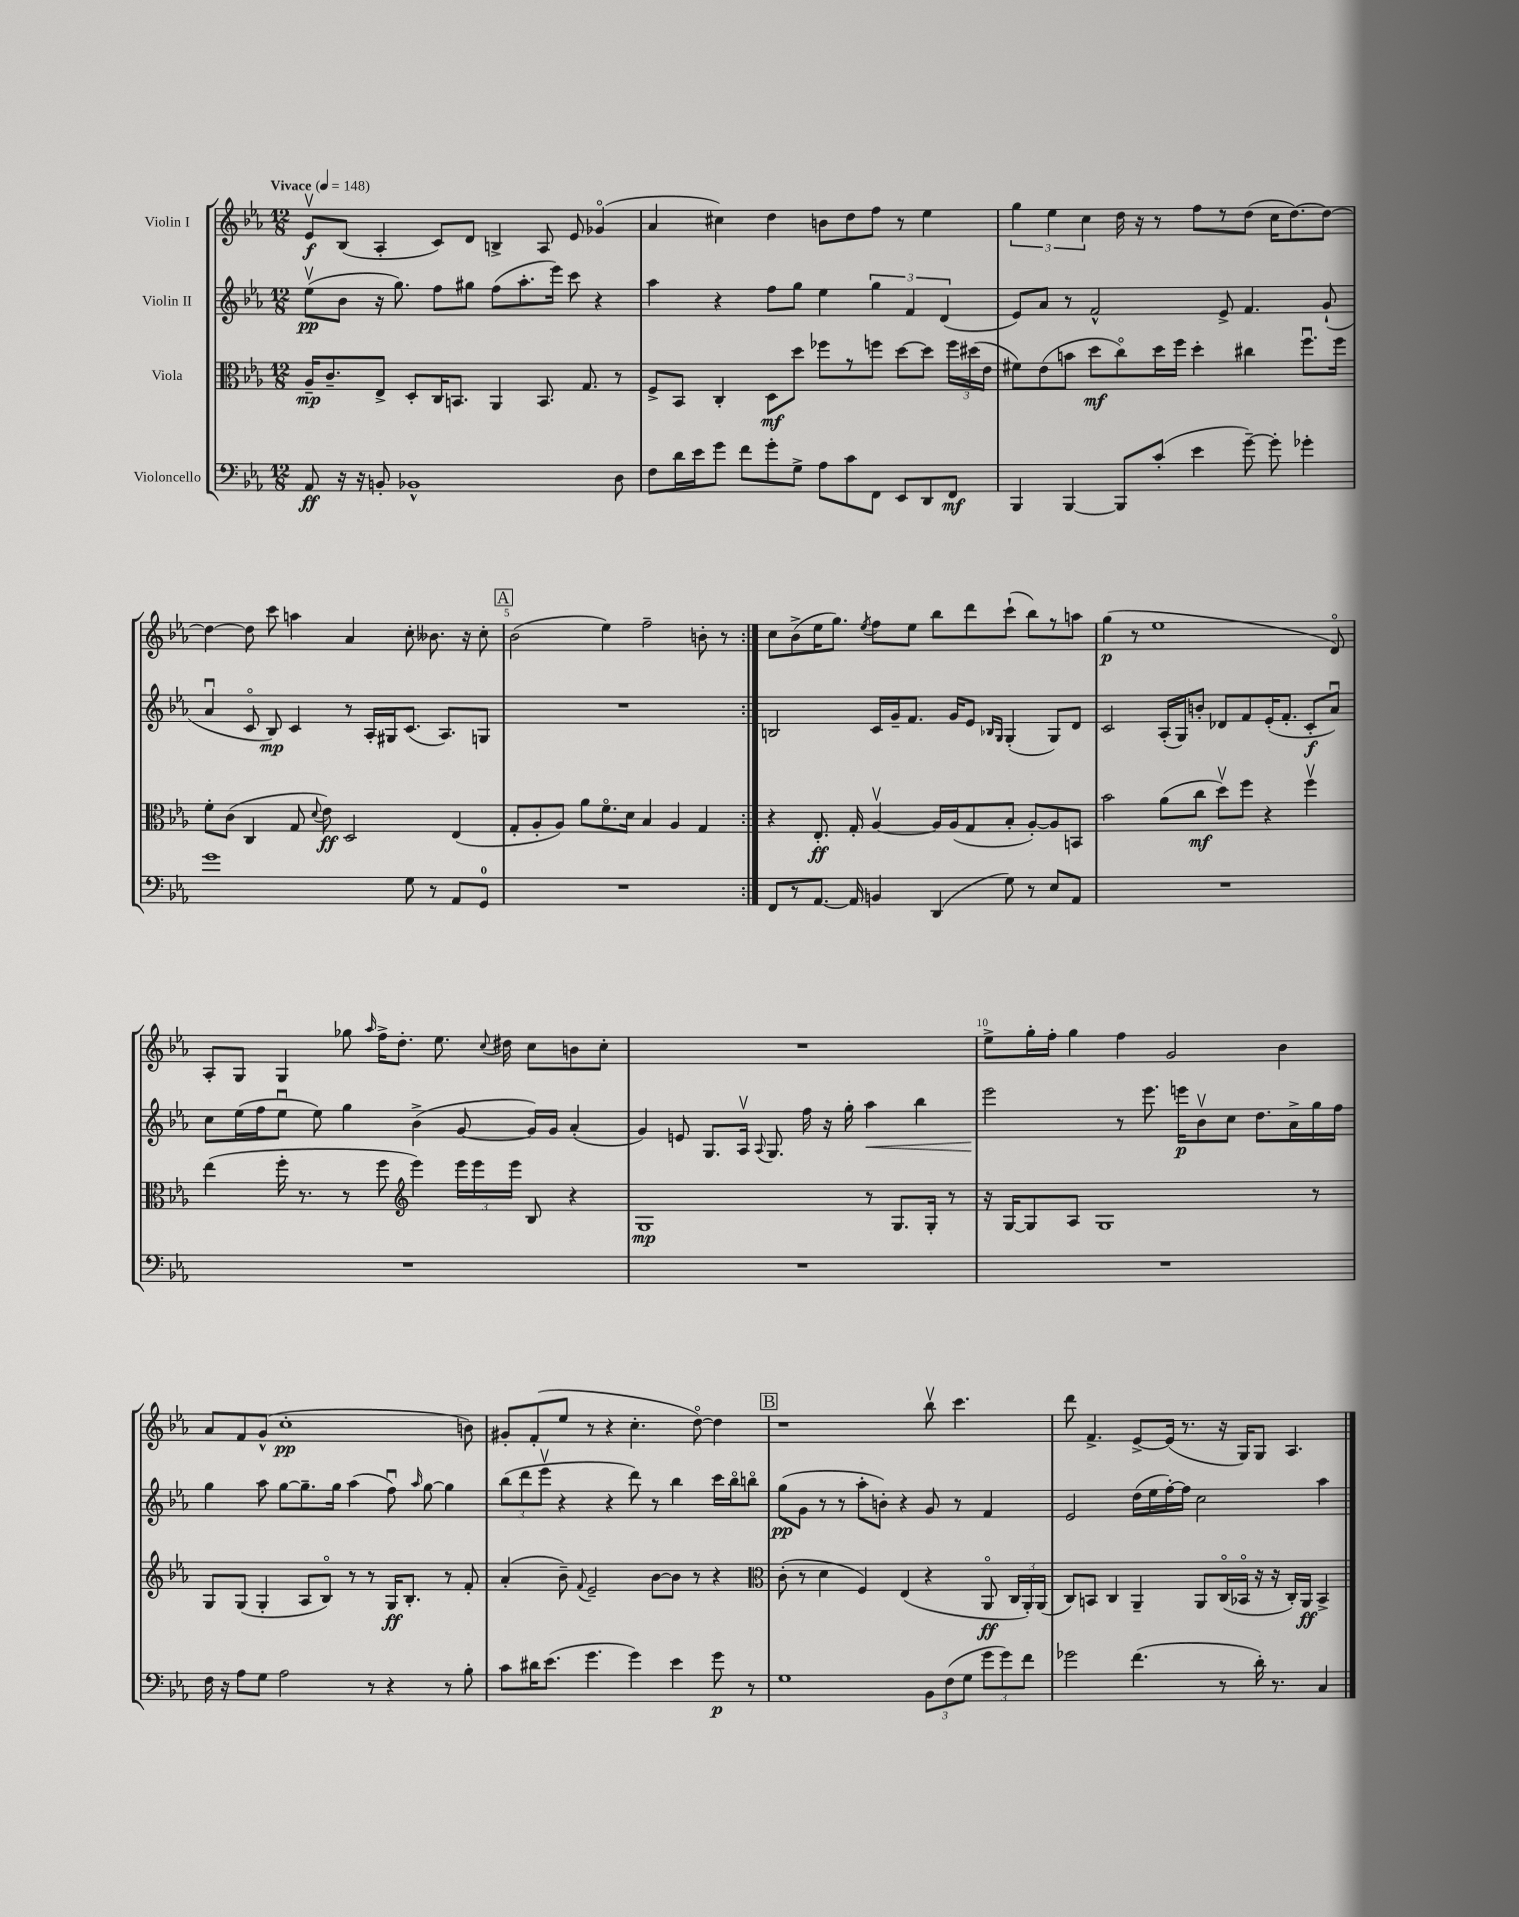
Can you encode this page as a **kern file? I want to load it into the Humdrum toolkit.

**kern	**dynam	**kern	**dynam	**kern	**dynam	**kern	**dynam
*part4	*part4	*part3	*part3	*part2	*part2	*part1	*part1
*staff4	*staff4	*staff3	*staff3	*staff2	*staff2	*staff1	*staff1
*I"Violoncello	*	*I"Viola	*	*I"Violin II	*	*I"Violin I	*
*clefF4	*	*clefC3	*	*clefG2	*	*clefG2	*
*k[b-e-a-]	*	*k[b-e-a-]	*	*k[b-e-a-]	*	*k[b-e-a-]	*
*M12/8	*	*M12/8	*	*M12/8	*	*M12/8	*
*MM148	*	*MM148	*	*MM148	*	*MM148	*
=1	=1	=1	=1	=1	=1	=1	=1
!	!	!	!	!	!	!LO:TX:a:B:t=Vivace	!
8AA-/	ff	16A-~/KL	mp	(8ee-v\L	pp	8e-v/L	f
.	.	8.c~/	.	.	.	.	.
16r	.	.	.	8b-\J	.	(8B-/J	.
16r	.	.	.	.	.	.	.
8BBn'/	.	8E-^/J	.	16r	.	4A-'/	.
.	.	.	.	8.gg\)	.	.	.
1BB-X^^	.	8D'/L	.	.	.	.	.
.	.	16C/K	.	8ff\L	.	8c/L)	.
.	.	8.BBn/J	.	.	.	.	.
.	.	.	.	8gg#X\J	.	8d/J	.
.	.	4AA-/	.	(8ff\L	.	4Bn^/	.
.	.	.	.	8.aa-'\	.	.	.
.	.	8.BB/	.	.	.	8A-/	.
.	.	.	.	16eee-\Jk)	.	.	.
.	.	.	.	8ccc\	.	8e-/	.
.	.	8.G/	.	.	.	.	.
.	.	.	.	4r	.	(4g-X/	.
8D\	.	8r	.	.	.	.	.
=2	=2	=2	=2	=2	=2	=2	=2
8F\L	.	8F^/L	.	4aa-\	.	4a-/	.
16d\L	.	8BB-/J	.	.	.	.	.
16e-\J	.	.	.	.	.	.	.
8g\J	.	4C'/	.	4r	.	4cc#X\)	.
8f\L	.	.	.	.	.	.	.
8g'\	.	8D\L	mf	8ff\L	.	4dd\	.
8G^\J	.	8dd\J	.	8gg\J	.	.	.
8A-\L	.	8ff-X\L	.	4ee-\	.	8bn\L	.
8c\	.	8r	.	.	.	8dd\	.
8FF\J	.	8ffn\J	.	6gg\	.	8ff\J	.
8EE-/L	.	[8dd\L	.	.	.	8r	.
.	.	.	.	6f/	.	.	.
8DD/	.	8dd\J]	.	.	.	4ee-\	.
.	.	.	.	(6d/	.	.	.
8FF/J	mf	24ff\LL	.	.	.	.	.
.	.	(24dd#X\	.	.	.	.	.
.	.	24e-\JJ	.	.	.	.	.
=3	=3	=3	=3	=3	=3	=3	=3
4BBB-/	.	8f#X\L)	.	8e-/L)	.	6gg\	.
.	.	(8e-\	.	8a-/J	.	.	.
.	.	.	.	.	.	6ee-\	.
[4BBB-/	.	8bn\J	.	8r	.	.	.
.	.	.	.	.	.	6cc\	.
.	.	8dd\L	mf	2f^^/	.	.	.
8BBB-/L]	.	8cc\)	.	.	.	16dd\	.
.	.	.	.	.	.	16r	.
(8c'/J	.	16dd\L	.	.	.	8r	.
.	.	16ff\JJ	.	.	.	.	.
4e-\	.	4dd'\	.	.	.	8ff\L	.
.	.	.	.	8e-^/	.	8r	.
[8g~\)	.	4cc#X\	.	4.f/	.	(8dd\J	.
8g'\]	.	.	.	.	.	16cc\KL	.
.	.	.	.	.	.	[8.dd\)	.
4g-X'\	.	8.ffu\L	.	.	.	.	.
.	.	.	.	(8g`/	.	8dd\J_	.
.	.	16ff\Jk	.	.	.	.	.
!!LO:LB:g=z
=4	=4	=4	=4	=4	=4	=4	=4
1g	.	8f'\L	.	4a-u/	.	4dd\_	.
.	.	(8c\J	.	.	.	.	.
.	.	4C/	.	8c/	.	8dd\]	.
.	.	.	.	8B-/)	mp	8ccc\	.
.	.	8G/	.	4c/	.	4aan\	.
.	.	8qqd/	.	.	.	.	.
.	.	8e-\)	ff	.	.	.	.
.	.	2D/	.	8r	.	4a-/	.
.	.	.	.	16A-'/LL	.	.	.
.	.	.	.	16G#X/J	.	.	.
8G\	.	.	.	(8.c/J	.	8cc'\	.
8r	.	.	.	.	.	8.b--X\	.
.	.	.	.	8.A-/L)	.	.	.
8AA-/L	.	(4E-/	.	.	.	.	.
.	.	.	.	.	.	16r	.
8GG/J	.	.	.	8Gn/J	.	8cc'\	.
!!LO:REH:place=s1:t=A
=5	=5	=5	=5	=5	=5	=5	=5
1.r	.	8G'/L	.	1.r	.	(2b-\	.
.	.	8A-'/	.	.	.	.	.
.	.	8A-/J)	.	.	.	.	.
.	.	8a-\L	.	.	.	.	.
.	.	8.f\	.	.	.	4ee-\)	.
.	.	16d\Jk	.	.	.	.	.
.	.	4B-/	.	.	.	2ff~\	.
.	.	4A-/	.	.	.	.	.
.	.	4G/	.	.	.	8bn'\	.
.	.	.	.	.	.	8r	.
=6:|!	=6:|!	=6:|!	=6:|!	=6:|!	=6:|!	=6:|!	=6:|!
8FF/L	.	4r	.	2Bn/	.	8cc\L	.
8r	.	.	.	.	.	(8b-^\	.
[8.AA-/J	.	8.E-'/	ff	.	.	16ee-\K	.
.	.	.	.	.	.	8.gg\J)	.
16AA-/]	.	16G'/	.	.	.	.	.
.	.	.	.	.	.	8qee-/	.
4BBn/	.	[4A-v/	.	16c/LL	.	8ff\L	.
.	.	.	.	16g~/J	.	.	.
.	.	.	.	8.f/J	.	8ee-\J	.
(4DD/	.	16A-/LL]	.	.	.	8bb-\L	.
.	.	(16A-/J	.	16g/KL	.	.	.
.	.	8G/	.	8e-/J	.	8ddd\	.
.	.	.	.	16qqB-X/LL	.	.	.
.	.	.	.	16qqG/JJ	.	.	.
8G\)	.	8B-'/J	.	(4G'/	.	(8ccc`\J	.
8r	.	[8A-'/L)	.	.	.	8bb-\L)	.
8E-/L	.	8A-/]	.	8G/L)	.	8r	.
8AA-/J	.	8BBn/J	.	8d/J	.	8aan\J	.
=7	=7	=7	=7	=7	=7	=7	=7
1.r	.	2b-\	.	2c/	.	(4gg\	p
.	.	.	.	.	.	8r	.
.	.	.	.	.	.	1ee-	.
.	.	(8a-\L	.	(16A-'/LL	.	.	.
.	.	.	.	16G/J)	.	.	.
.	.	8cc\J	mf	8bn'/J	.	.	.
.	.	8ddv\L)	.	8d-X/L	.	.	.
.	.	8ff\J	.	8f/	.	.	.
.	.	4r	.	(16e-'/K	.	.	.
.	.	.	.	8.f'/J	.	.	.
.	.	4ffv\	.	8c'/L	f	.	.
.	.	.	.	8a-u/J)	.	8d/)	.
!!LO:LB:g=z
=8	=8	=8	=8	=8	=8	=8	=8
1.r	.	(4ee-\	.	8cc\L	.	8A-'/L	.
.	.	.	.	(16ee-\L	.	8G/J	.
.	.	.	.	16ff\J	.	.	.
.	.	16ff'\	.	8ee-u\J	.	4G/	.
.	.	8.r	.	.	.	.	.
.	.	.	.	8ee-\)	.	.	.
.	.	8r	.	4gg\	.	8gg-X\	.
.	.	.	.	.	.	16qqaa-/	.
.	.	8ff\	.	.	.	16ff^\KL	.
.	.	.	.	.	.	8.dd'\J	.
*	*	*clefG2	*	*	*	*	*
.	.	4eee-\)	.	(4b-^\	.	.	.
.	.	.	.	.	.	8.ee-\	.
.	.	24eee-\LL	.	[8g/	.	.	.
.	.	24eee-\	.	.	.	.	.
.	.	.	.	.	.	8qqcc/	.
.	.	.	.	.	.	16dd#X\	.
.	.	24eee-\JJ	.	.	.	.	.
.	.	8B-/	.	16g/LL])	.	8cc\L	.
.	.	.	.	16g/JJ	.	.	.
.	.	4r	.	(4a-'/	.	8bn\	.
.	.	.	.	.	.	8cc'\J	.
=9	=9	=9	=9	=9	=9	=9	=9
1.r	.	1G	mp	4g/)	.	1.r	.
.	.	.	.	8en/	.	.	.
.	.	.	.	8.G/L	.	.	.
.	.	.	.	16A-v/Jk	.	.	.
.	.	.	.	8qqA-/	.	.	.
.	.	.	.	8.G/	.	.	.
.	.	.	.	16ff\	.	.	.
.	.	.	.	16r	.	.	.
.	.	.	.	16gg'\	.	.	.
!	!	!	!	!	!LO:HP:b	!	!
.	.	8r	.	4aa-\	<	.	.
.	.	8.G/L	.	.	.	.	.
.	.	.	.	4bb-\	.	.	.
.	.	16G'/Jk	.	.	.	.	.
.	.	8r	.	.	.	.	.
=10	=10	=10	=10	=10	=10	=10	=10
1.r	.	16r	.	2eee-\	.	8ee-^\L	.
.	.	[16G/KL	.	.	.	.	.
.	.	8G/]	.	.	.	16gg'\L	.
.	.	.	.	.	.	16ff'\JJ	.
.	.	8A-/J	.	.	.	4gg\	.
.	.	1G	.	.	.	.	.
.	.	.	.	8r	[	4ff\	.
.	.	.	.	8.eee-\	.	.	.
.	.	.	.	.	.	2g/	.
.	.	.	.	16eeen\KL	p	.	.
.	.	.	.	8b-v\	.	.	.
.	.	.	.	8cc\J	.	.	.
.	.	.	.	8.dd\L	.	.	.
.	.	.	.	.	.	4b-\	.
.	.	.	.	16a-^\L	.	.	.
.	.	8r	.	16gg\	.	.	.
.	.	.	.	16ff\JJ	.	.	.
!!LO:LB:g=z
=11	=11	=11	=11	=11	=11	=11	=11
16F\	.	8G/L	.	4gg\	.	8a-/L	.
16r	.	.	.	.	.	.	.
8A-\L	.	(8G/J	.	.	.	8f/	.
8G\J	.	4G'/	.	8aa-\	.	(8g^^/J	.
2A-\	.	.	.	[8gg\L	.	1cc'	pp
.	.	8A-/L	.	8.gg~\]	.	.	.
.	.	8B-/J)	.	.	.	.	.
.	.	.	.	16gg\Jk	.	.	.
.	.	8r	.	(4aa-\	.	.	.
8r	.	8r	.	.	.	.	.
4r	.	16G/KL	ff	8ffu\)	.	.	.
.	.	8.B-'/J	.	.	.	.	.
.	.	.	.	16qqaa-/	.	.	.
.	.	.	.	[8gg\	.	.	.
8r	.	8r	.	4gg\]	.	.	.
8B-'\	.	8f'/	.	.	.	8bn\)	.
=12	=12	=12	=12	=12	=12	=12	=12
8c\L	.	(4a-'/	.	(12bb-\L	.	8g#X'/L	.
.	.	.	.	12ddd\	.	.	.
16d#X\K	.	.	.	.	.	(8f'/	.
.	.	.	.	12eee-v\J	.	.	.
(8.e-\J	.	.	.	.	.	.	.
.	.	8b-~\)	.	4r	.	8ee-/J	.
.	.	8qqf/	.	.	.	.	.
4.g\	.	2e-~/	.	.	.	8r	.
.	.	.	.	4r	.	4r	.
4g\)	.	.	.	8ddd\)	.	4.cc'\	.
.	.	[8b-\L	.	8r	.	.	.
4e-\	.	8b-\J]	.	4bb-\	.	.	.
.	.	8r	.	.	.	[8dd\)	.
8g\	p	4r	.	16ccc\LL	.	4dd\]	.
.	.	.	.	16bb-\J	.	.	.
8r	.	.	.	8bbn\J	.	.	.
!!LO:REH:place=s1:t=B
=13	=13	=13	=13	=13	=13	=13	=13
*	*	*clefC3	*	*	*	*	*
1G	.	(8c'\	.	(8gg\L	pp	1r	.
.	.	8r	.	8g\J	.	.	.
.	.	4d\	.	8r	.	.	.
.	.	.	.	8r	.	.	.
.	.	4F/)	.	8aa-'\L	.	.	.
.	.	.	.	8bn'\J)	.	.	.
.	.	(4E-/	.	4r	.	.	.
12BB-\L	.	4r	.	8g/	.	8bb-v\	.
(12F\	.	.	.	.	.	.	.
.	.	.	.	8r	.	4.ccc\	.
12G\J	.	.	.	.	.	.	.
12g\L	.	8AA-/	ff	4f/	.	.	.
12g\)	.	.	.	.	.	.	.
.	.	24C/LL	.	.	.	.	.
12f\J	.	24AA-'/)	.	.	.	.	.
.	.	(24AA-/JJ	.	.	.	.	.
=14	=14	=14	=14	=14	=14	=14	=14
2g-X\	.	8C/L)	.	2e-/	.	8ddd\	.
.	.	8BBn/J	.	.	.	4.f^/	.
.	.	4C/	.	.	.	.	.
(4.f\	.	4AA-~/	.	(16dd\LL	.	[8e-^/L	.
.	.	.	.	16ee-\	.	.	.
.	.	.	.	[16ff'\)	.	(16e-/Jk]	.
.	.	.	.	16ff\JJ]	.	8.r	.
.	.	8AA-/L	.	2cc\	.	.	.
8r	.	(16C/L	.	.	.	16r	.
.	.	16BB-X/JJ	.	.	.	16G/KL)	.
16d'\)	.	16r	.	.	.	8G/J	.
8.r	.	16r	.	.	.	.	.
.	.	16C'/LL)	.	.	.	4.A-/	.
.	.	16AA-/JJ	ff	.	.	.	.
4C/	.	4BB-^/	.	4aa-\	.	.	.
==	==	==	==	==	==	==	==
*-	*-	*-	*-	*-	*-	*-	*-
